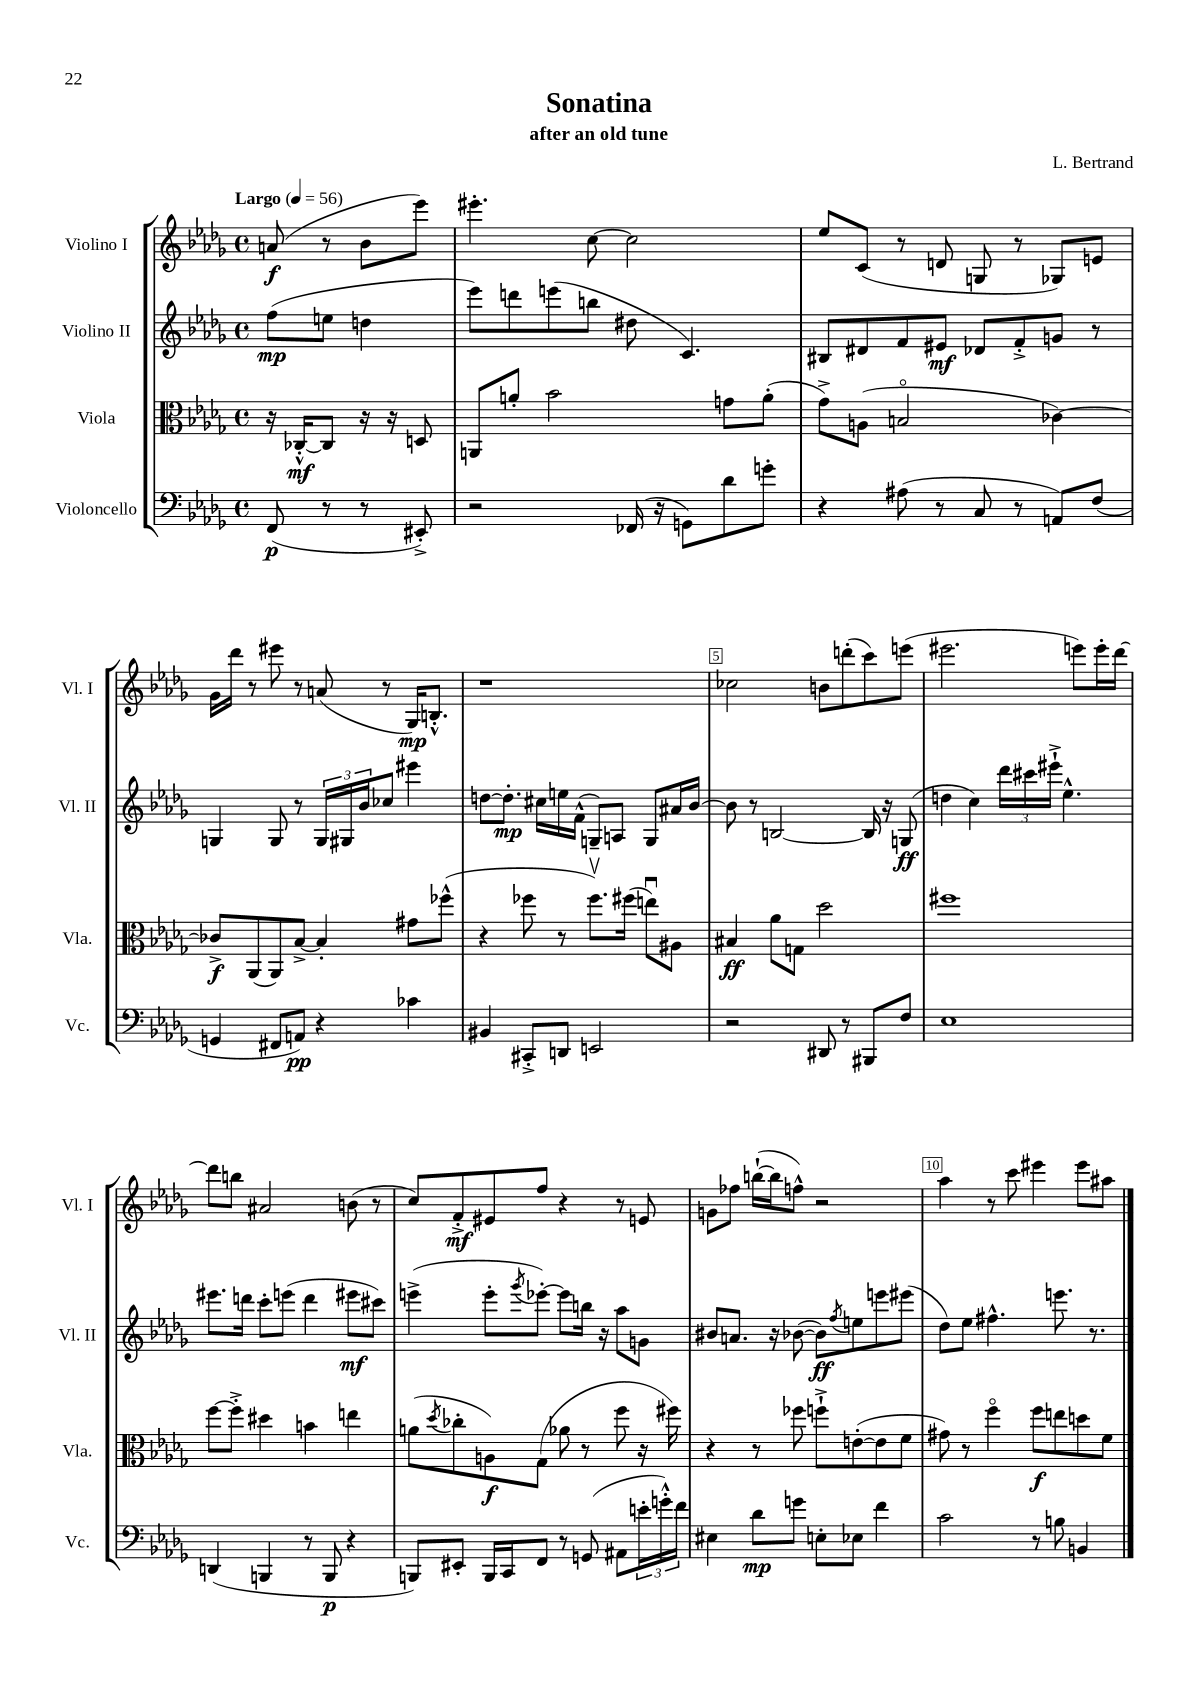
\header { title = "Sonatina" composer = "L. Bertrand" subtitle = "after an old tune" }
<<
\new StaffGroup <<
\new Staff = "s0" \with { instrumentName = "Violino I" shortInstrumentName = "Vl. I" } {
    \clef treble \key des \major \defaultTimeSignature \time 4/4 \partial 2 \tempo "Largo" 4 = 56
    a'8\f( r8 bes'8 ees'''8) |
    eis'''4.-. c''8~ c''2 |
    ees''8 c'8( r8 d'8 g8 r8 ges8) e'8 |
    ges'16 des'''16 r8 eis'''8 r8 a'8( r8 ges16\mp) b8.-.-^ |
    r1 |
    ces''2 b'8 d'''8-.( c'''8) e'''8( |
    eis'''2. e'''8) e'''16-. des'''16~ |
    des'''8 b''8 ais'2 b'8( r8 |
    c''8) f'8-.->\mf eis'8 f''8 r4 r8 e'8 |
    g'8 fes''8 b''16~-!( b''16 f''8-^) r2 |
    aes''4 r8 c'''8 eis'''4 eis'''8 ais''8 \bar "|." |
}
\new Staff = "s1" \with { instrumentName = "Violino II" shortInstrumentName = "Vl. II" } {
    \clef treble \key des \major \defaultTimeSignature \time 4/4 \partial 2
    f''8\mp( e''8 d''4 |
    ees'''8) d'''8 e'''8( b''8 dis''8 c'4.) |
    bis8 dis'8 f'8 eis'8\mf des'8 f'8-.-> g'8 r8 |
    g4 g8 r8 \tuplet 3/2 { g16 gis16 bes'16 } ces''8 eis'''4 |
    d''8~ d''8.-.\mp cis''16 e''16 f'16-^( g8--) a8 g8 ais'16 bes'16~ |
    bes'8 r8 b2~ b16 r16 g8\ff( |
    d''4 c''4) \tuplet 3/2 { des'''16 cis'''16 eis'''16-!-> } ees''4.-^ |
    eis'''8. d'''16 c'''8-. e'''8( d'''4 eis'''8\mf cis'''8) |
    e'''4->( e'''8-. \acciaccatura { ges'''8 } ees'''8~-.) ees'''8 b''16 r16 aes''8 g'8 |
    bis'8 a'8. r16 bes'8~( bes'8\ff) \acciaccatura { f''8 } e''8 e'''8 eis'''8( |
    des''8) ees''8 fis''4.-^ e'''8. r8. \bar "|." |
}
\new Staff = "s2" \with { instrumentName = "Viola" shortInstrumentName = "Vla." } {
    \clef alto \key des \major \defaultTimeSignature \time 4/4 \partial 2
    r16 ces16~-.-^\mf ces8 r16 r16 d8 |
    a,8 a'8-. bes'2 g'8 a'8-.( |
    ges'8->) a8( b2\flageolet ces'4~) |
    ces'8->\f aes,8( aes,8) bes8~-> bes4-. gis'8 fes''8-^( |
    r4 fes''8 r8 fes''8.\upbow) fis''16( e''8\downbow) ais8 |
    bis4\ff aes'8 g8 des''2 |
    fis''1 |
    f''8~ f''8-.-> dis''4 b'4 e''4 |
    a'8( \acciaccatura { des''8 } ces''8-. a8\f) ges8( aes'8 r8 f''8 r16 fis''16) |
    r4 r8 fes''8 f''8-!-> e'8~-.( e'8 f'8 |
    gis'8) r8 f''4\flageolet f''8\f e''8 d''8 f'8 \bar "|." |
}
\new Staff = "s3" \with { instrumentName = "Violoncello" shortInstrumentName = "Vc." } {
    \clef bass \key des \major \defaultTimeSignature \time 4/4 \partial 2
    f,8\p( r8 r8 eis,8-.->) |
    r2 fes,16( r16 g,8) des'8 g'8-. |
    r4 ais8( r8 c8 r8 a,8) f8( |
    g,4 fis,8 a,8\pp) r4 ces'4 |
    bis,4 cis,8-.-> d,8 e,2 |
    r2 dis,8 r8 bis,,8 f8 |
    ees1 |
    d,4( b,,4 r8 b,,8\p r4 |
    b,,8) eis,8-. b,,16 c,16 f,8 r8 g,8( ais,8 \tuplet 3/2 { e'16-. g'16-.-^) f'16 } |
    eis4 des'8\mp g'8 e8-. ees8 f'4 |
    c'2 r8 b8 b,4 \bar "|." |
}
>>
>>
\layout { \context { \Score \override BarNumber.break-visibility = ##(#f #t #t) barNumberVisibility = #(every-nth-bar-number-visible 5) \override BarNumber.stencil = #(make-stencil-boxer 0.1 0.3 ly:text-interface::print) } }
